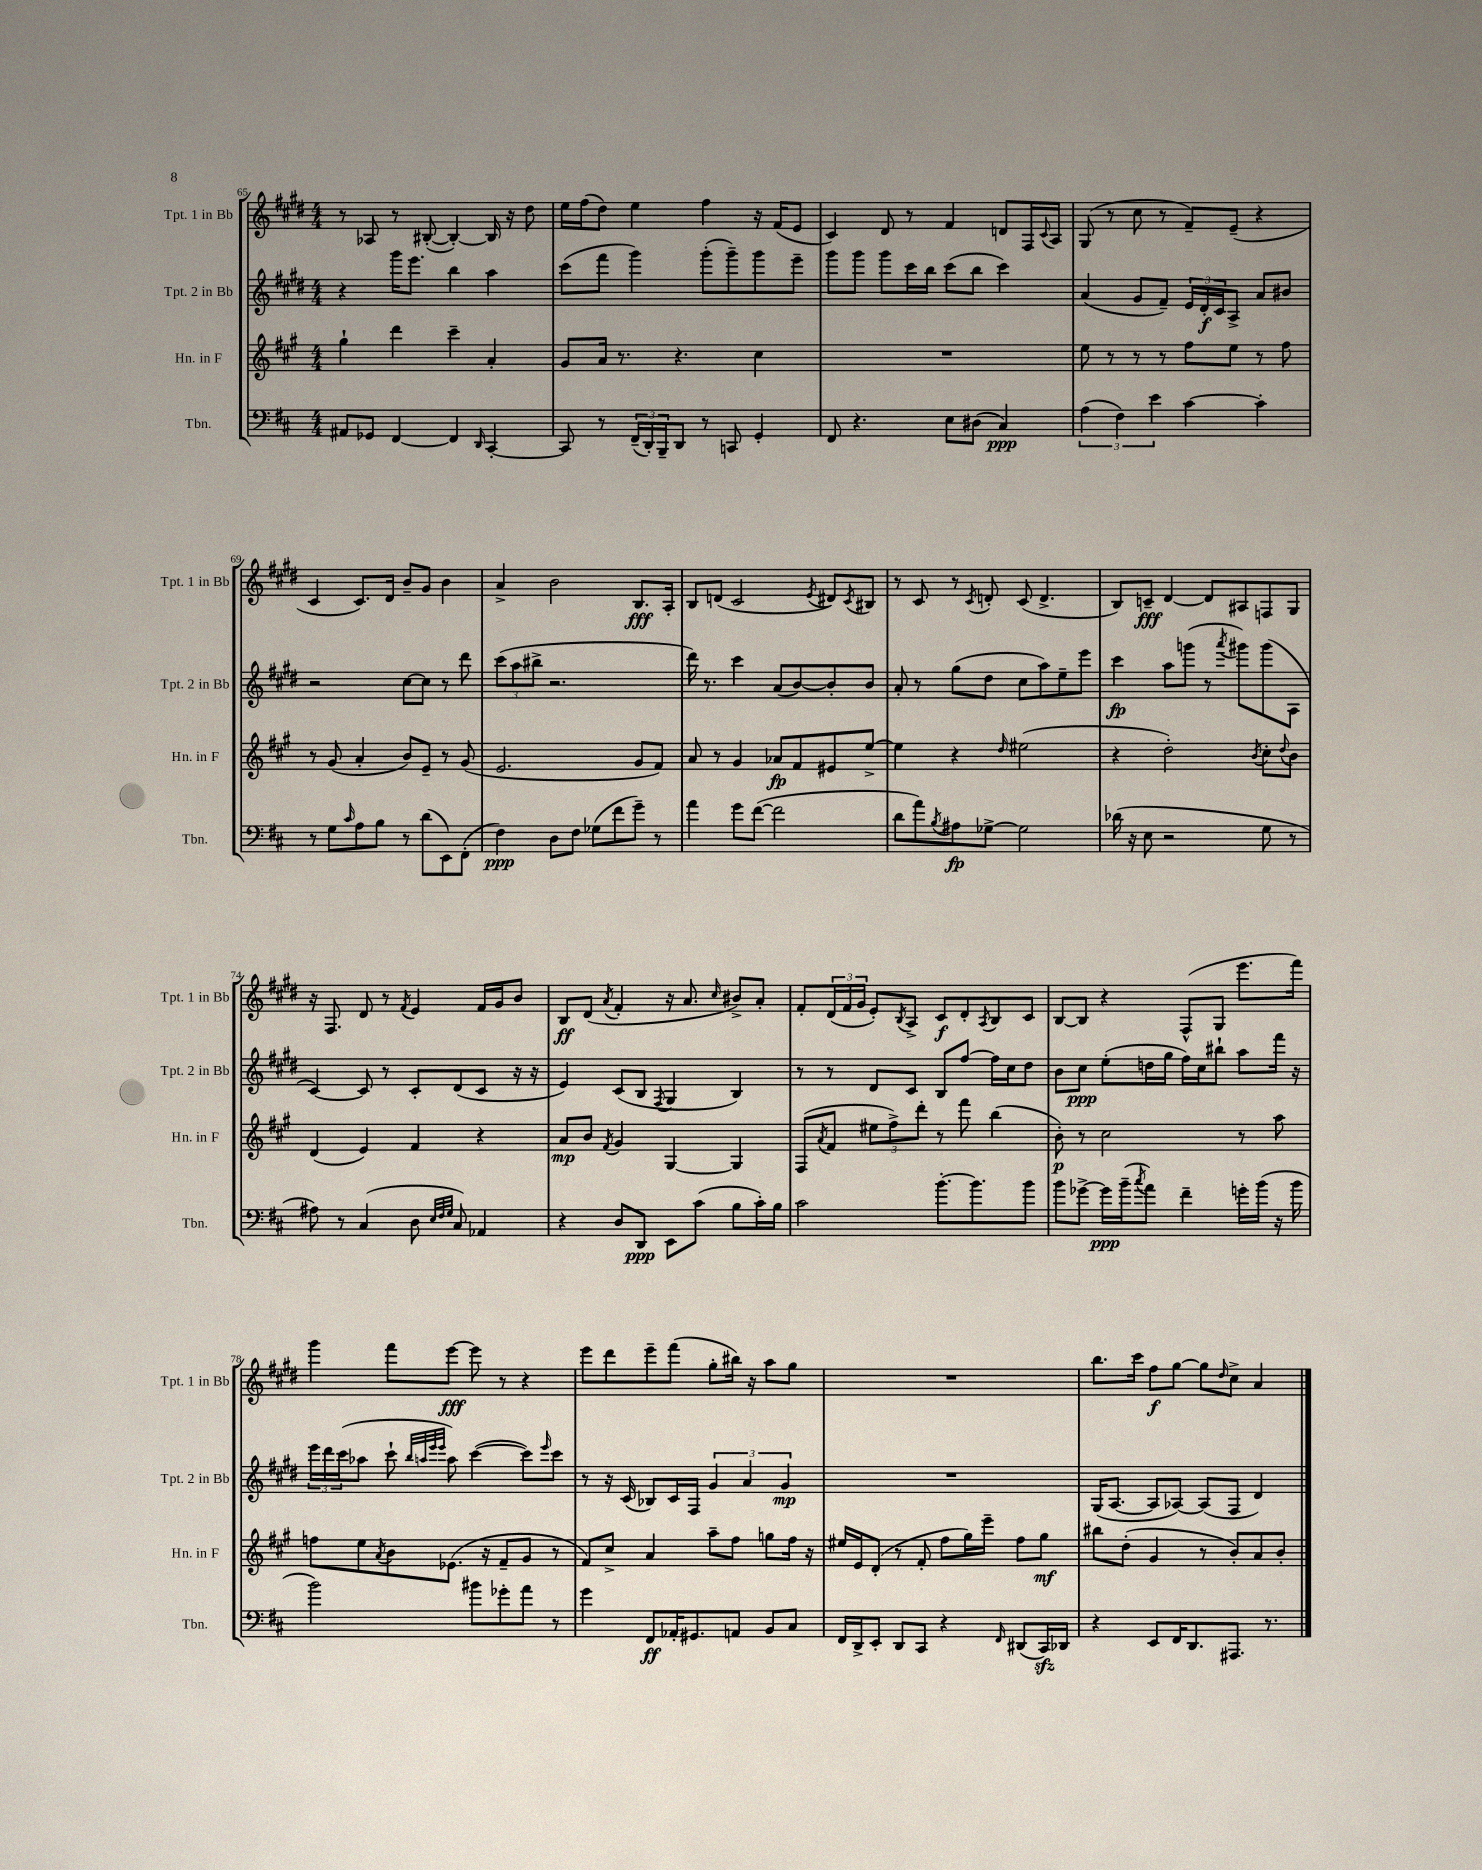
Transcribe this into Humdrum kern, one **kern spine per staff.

**kern	**dynam	**kern	**dynam	**kern	**dynam	**kern	**dynam
*part4	*part4	*part3	*part3	*part2	*part2	*part1	*part1
*staff4	*staff4	*staff3	*staff3	*staff2	*staff2	*staff1	*staff1
*I"Tbn.	*	*I"Hn. in F	*	*I"Tpt. 2 in Bb	*	*I"Tpt. 1 in Bb	*
*I'Tbn.	*	*I'Hn. in F	*	*I'Tpt. 2 in Bb	*	*I'Tpt. 1 in Bb	*
*clefF4	*	*clefG2	*	*clefG2	*	*clefG2	*
*k[f#c#]	*	*k[f#c#g#]	*	*k[f#c#g#d#]	*	*k[f#c#g#d#]	*
*M4/4	*	*M4/4	*	*M4/4	*	*M4/4	*
=65	=65	=65	=65	=65	=65	=65	=65
8AA#X/L	.	4gg#`\	.	4r	.	8r	.
8GG-X/J	.	.	.	.	.	8A-X/	.
[4FF#/	.	4ddd\	.	16ggg#\KL	.	8r	.
.	.	.	.	8.eee\J	.	.	.
.	.	.	.	.	.	([8B#X'/	.
4FF#/]	.	4ccc#~\	.	4bb\	.	4B#'/_)	.
16qqDD/	.	.	.	.	.	.	.
[4CC#'/	.	4a'/	.	4aa\	.	16B#/]	.
.	.	.	.	.	.	16r	.
.	.	.	.	.	.	8dd#\	.
=66	=66	=66	=66	=66	=66	=66	=66
8CC#/]	.	8g#/L	.	(8ccc#\L	.	16ee\LL	.
.	.	.	.	.	.	(16ff#\J	.
8r	.	16a/Jk	.	8fff#\J	.	8dd#\J)	.
.	.	8.r	.	.	.	.	.
(24FF#~/LL	.	.	.	4ggg#\)	.	4ee\	.
24DD'/)	.	.	.	.	.	.	.
24BBB~/J	.	.	.	.	.	.	.
8DD/J	.	4.r	.	.	.	.	.
8r	.	.	.	(8ggg#'\L	.	4ff#\	.
8CCn/	.	.	.	8ggg#~\)	.	.	.
4GG'/	.	4cc#\	.	8ggg#\	.	16r	.
.	.	.	.	.	.	(16f#/KL	.
.	.	.	.	8eee~\J	.	8e/J	.
=67	=67	=67	=67	=67	=67	=67	=67
8FF#/	.	1r	.	8ggg#\L	.	4c#/)	.
4.r	.	.	.	8ggg#\J	.	.	.
.	.	.	.	8ggg#\L	.	8d#/	.
.	.	.	.	16ccc#\L	.	8r	.
.	.	.	.	16bb\JJ	.	.	.
8E\L	.	.	.	(8ccc#\L	.	4f#/	.
(8D#X\J	.	.	.	8bb\J	.	.	.
4C#/)	ppp	.	.	4ccc#\)	.	8dn/L	.
.	.	.	.	.	.	16F#/L	.
.	.	.	.	.	.	8qqc#/	.
.	.	.	.	.	.	16A/JJ	.
=68	=68	=68	=68	=68	=68	=68	=68
(6A\	.	8ee\	.	(4a/	.	(8G#/	.
.	.	8r	.	.	.	8r	.
6F#\)	.	.	.	.	.	.	.
.	.	8r	.	8g#/L	.	8cc#\	.
6e\	.	.	.	.	.	.	.
.	.	8r	.	8f#~/J)	.	8r	.
[4c#\	.	8ff#\L	.	24e/LL	.	8f#~/L)	.
.	.	.	.	24d#'/	f	.	.
.	.	.	.	24c#/J	.	.	.
.	.	8ee\J	.	8A^/J	.	(8e~/J	.
4c#'\]	.	8r	.	8a/L	.	4r	.
.	.	8ff#\	.	8b#X/J	.	.	.
!!LO:LB:g=z
=69	=69	=69	=69	=69	=69	=69	=69
8r	.	8r	.	2r	.	4c#/	.
8G\L	.	(8g#/	.	.	.	.	.
16qqc#/	.	.	.	.	.	.	.
8A\	.	4a'/	.	.	.	8.c#/L)	.
8B\J	.	.	.	.	.	.	.
.	.	.	.	.	.	16d#/Jk	.
8r	.	8b/L)	.	[8cc#\L	.	8b~/L	.
(8d\L	.	8e~/J	.	8cc#\J]	.	8g#/J	.
8EE\)	.	8r	.	8r	.	4b\	.
(8FF#'\J	.	(8g#/	.	8ddd#\	.	.	.
=70	=70	=70	=70	=70	=70	=70	=70
4F#\)	ppp	2.e/	.	(12ccc#\L	.	4a^/	.
.	.	.	.	12aa\	.	.	.
.	.	.	.	12bb#X^\J	.	.	.
8D\L	.	.	.	2.r	.	2b\	.
8F#\J	.	.	.	.	.	.	.
(8G-X\L	.	.	.	.	.	.	.
8f#\	.	.	.	.	.	.	.
8g~\J)	.	8g#/L	.	.	.	8.B/L	fff
8r	.	8f#/J)	.	.	.	.	.
.	.	.	.	.	.	16A'/Jk	.
=71	=71	=71	=71	=71	=71	=71	=71
4a\	.	8a/	.	16ddd#\)	.	8B/L	.
.	.	.	.	8.r	.	.	.
.	.	8r	.	.	.	(8dn/J	.
8g\L	.	4g#/	.	4ccc#\	.	2c#/	.
([8f#\J	.	.	.	.	.	.	.
2f#\]	.	8a-X/L	fp	(8a/L	.	.	.
.	.	8f#/	.	[8b/)	.	.	.
.	.	.	.	.	.	8qe/	.
.	.	8e#X/	.	8b'/]	.	8d#X/L)	.
.	.	.	.	.	.	8qc#/	.
.	.	[8ee^/J	.	8b/J	.	8B#X/J	.
=72	=72	=72	=72	=72	=72	=72	=72
8d\L	.	4ee\]	.	8a'/	.	8r	.
8a\)	.	.	.	8r	.	8c#/	.
8qB/	.	.	.	.	.	.	.
8A#X\	fp	4r	.	(8gg#\L	.	8r	.
.	.	.	.	.	.	8qc#/	.
[8G-X^\J	.	.	.	8dd#\J	.	8dn'/	.
.	.	16qqdd/	.	.	.	.	.
2G-\]	.	(2ee#X\	.	8cc#\L	.	(8c#/	.
.	.	.	.	8aa\)	.	4.d^/	.
.	.	.	.	8ee~\	.	.	.
.	.	.	.	8eee\J	.	.	.
=73	=73	=73	=73	=73	=73	=73	=73
(16d-X\	.	4r	.	4ccc#\	fp	8B/L)	.
16r	.	.	.	.	.	.	.
8E\	.	.	.	.	.	8cn~/J	fff
2r	.	2dd'\)	.	8aa\L	.	[4d#/	.
.	.	.	.	(8gggn\J	.	.	.
.	.	.	.	8r	.	8d#/L]	.
.	.	.	.	8qaaa/	.	.	.
.	.	.	.	8ggg#X\L)	.	8A#X/	.
.	.	8qb/	.	.	.	.	.
8G\	.	8cc#'\L	.	(8ggg#\	.	8Fn/	.
.	.	8qqdd/	.	.	.	.	.
8r	.	8b\J	.	8A\J	.	8G#/J	.
!!LO:LB:g=z
=74	=74	=74	=74	=74	=74	=74	=74
8A#X\)	.	(4d/	.	[4c#/)	.	16r	.
.	.	.	.	.	.	8.F#/	.
8r	.	.	.	.	.	.	.
(4C#/	.	4e/)	.	8c#/]	.	8d#/	.
.	.	.	.	8r	.	8r	.
.	.	.	.	.	.	8qf#/	.
8D\	.	4f#/	.	8c#'/L	.	4e/	.
32qqE/LLL	.	.	.	.	.	.	.
32qqF#/	.	.	.	.	.	.	.
32qqG/JJJ	.	.	.	.	.	.	.
8C#/)	.	.	.	(8d#/	.	.	.
4AA-X/	.	4r	.	8c#/J	.	16f#/LL	.
.	.	.	.	.	.	16g#/J	.
.	.	.	.	16r	.	8b/J	.
.	.	.	.	16r	.	.	.
=75	=75	=75	=75	=75	=75	=75	=75
4r	.	8a/L	mp	4e/)	.	8B/L	ff
.	.	8b/J	.	.	.	(8d#/J	.
.	.	8qf#/	.	.	.	8qa/	.
8D/L	.	4g#/	.	(8c#/L	.	4f#'/	.
8DD/J	ppp	.	.	8B/J	.	.	.
.	.	.	.	8qF#/	.	.	.
8EE\L	.	[4G#/	.	4G#/	.	16r	.
.	.	.	.	.	.	8.a/	.
(8c#\J	.	.	.	.	.	.	.
.	.	.	.	.	.	16qqcc#/	.
8B\L	.	4G#/]	.	4B/)	.	8b#X^/L)	.
16c#'\L)	.	.	.	.	.	8a'/J	.
16B\JJ	.	.	.	.	.	.	.
=76	=76	=76	=76	=76	=76	=76	=76
2c#\	.	(8F#/L	.	8r	.	8f#'/L	.
.	.	8qa/	.	.	.	.	.
.	.	8f#/J	.	8r	.	(24d#/L	.
.	.	.	.	.	.	24f#/	.
.	.	.	.	.	.	24g#/JJ	.
.	.	12ee#X\L	.	8d#/L	.	8e'/L)	.
.	.	12ff#^\)	.	.	.	.	.
.	.	.	.	.	.	8qB/	.
.	.	.	.	8c#/J	.	8A^/J	.
.	.	12ddd'\J	.	.	.	.	.
[8.b'\L	.	8r	.	8B/L	.	8c#/L	f
.	.	8fff#\	.	[8ff#/J	.	8d#'/	.
8.b\]	.	.	.	.	.	.	.
.	.	.	.	.	.	8qA/	.
.	.	(4bb\	.	16ff#\LL]	.	8B/	.
.	.	.	.	16cc#\J	.	.	.
8b\J	.	.	.	8dd#\J	.	8c#/J	.
=77	=77	=77	=77	=77	=77	=77	=77
8b\L	.	8b'\)	p	8b\L	.	[8B/L	.
[8g-X^\J	.	8r	.	8cc#\J	ppp	8B/J]	.
16g-\LL]	ppp	2cc#\	.	(8ee'\L	.	4r	.
(16b~\J	.	.	.	.	.	.	.
8qcc#/	.	.	.	.	.	.	.
8a\J)	.	.	.	16ddn\L	.	.	.
.	.	.	.	16gg#\JJ	.	.	.
4f#~\	.	.	.	16ff#\LL)	.	(8F#^^/L	.
.	.	.	.	16cc#\J	.	.	.
.	.	.	.	8bb#X`\J	.	8G#/J	.
16gn'\LL	.	8r	.	8aa\L	.	8.eee\L	.
(16b\JJ	.	.	.	.	.	.	.
16r	.	8aa\	.	16fff#\Jk	.	.	.
16b\	.	.	.	16r	.	16fff#\Jk)	.
!!LO:LB:g=z
=78	=78	=78	=78	=78	=78	=78	=78
2b\)	.	8ffn\L	.	24eee\LL	.	4ggg#\	.
.	.	.	.	24ddd#\	.	.	.
.	.	.	.	(24ccc#\J	.	.	.
.	.	8ee\	.	8aa-X\J	.	.	.
.	.	8qa/	.	.	.	.	.
.	.	8b\	.	8ccc#`\	.	8fff#\L	.
.	.	.	.	32qqbb/LLL	.	.	.
.	.	.	.	32qqaan/	.	.	.
.	.	.	.	32qqeee/	.	.	.
.	.	.	.	32qqeee/JJJ	.	.	.
.	.	(8.e-X\J	.	8aa\)	.	[8eee\J	fff
8b#X\L	.	.	.	([4ccc#\	.	8eee\]	.
.	.	16r	.	.	.	.	.
8g-X'\	.	8f#~/L	.	.	.	8r	.
8a\J	.	8g#/J	.	8ccc#\L])	.	4r	.
.	.	.	.	16qqeee/	.	.	.
8r	.	8r	.	8ccc#\J	.	.	.
=79	=79	=79	=79	=79	=79	=79	=79
4g\	.	8f#/L)	.	8r	.	8eee\L	.
.	.	8cc#^/J	.	16r	.	8ddd#\	.
.	.	.	.	(16c#/	.	.	.
8FF#/L	ff	4a/	.	8B-X/L)	.	8eee~\	.
16AA-X'/K	.	.	.	16c#/L	.	(8fff#\J	.
8.GG#X/	.	.	.	16F#/JJ	.	.	.
.	.	8aa~\L	.	6g#/	.	8gg#'\L	.
8AAn/J	.	8ff#\J	.	.	.	16bb#X\Jk)	.
.	.	.	.	6a/	.	.	.
.	.	.	.	.	.	16r	.
8BB/L	.	8ggn\L	.	.	.	8aa\L	.
.	.	.	.	6g#/	mp	.	.
8C#/J	.	16ff#\Jk	.	.	.	8gg#\J	.
.	.	16r	.	.	.	.	.
=80	=80	=80	=80	=80	=80	=80	=80
16FF#/LL	.	16ee#X/LL	.	1r	.	1r	.
16DD^/J	.	16e/J	.	.	.	.	.
8EE'/J	.	(8d'/J	.	.	.	.	.
8DD/L	.	8r	.	.	.	.	.
8CC#/J	.	8f#'/	.	.	.	.	.
4r	.	8ff#\L	.	.	.	.	.
.	.	16gg#\L)	.	.	.	.	.
.	.	16eee~\JJ	.	.	.	.	.
16qqFF#/	.	.	.	.	.	.	.
(8DD#X/L	.	8ff#\L	.	.	.	.	.
16CC#zz/L)	.	8gg#\J	mf	.	.	.	.
16DD-X/JJ	.	.	.	.	.	.	.
=81	=81	=81	=81	=81	=81	=81	=81
4r	.	8bb#X\L	.	(16G#/KL	.	8.bb\L	.
.	.	.	.	[8.A/J	.	.	.
.	.	(8dd'\J	.	.	.	.	.
.	.	.	.	.	.	16ccc#\Jk	.
8EE/L	.	4g#/	.	8A/L]	.	8ff#\L	f
16FF#/K	.	.	.	[8A-X/J)	.	[8gg#\J	.
8.DD/	.	.	.	.	.	.	.
.	.	8r	.	(8A-/L]	.	8gg#\L]	.
.	.	.	.	.	.	16qqdd#/	.
8.AAA#X/J	.	8b'/L)	.	8F#/J	.	8cc#^\J	.
.	.	8a/	.	4d#/)	.	4a/	.
8.r	.	.	.	.	.	.	.
.	.	8b'/J	.	.	.	.	.
==	==	==	==	==	==	==	==
*-	*-	*-	*-	*-	*-	*-	*-
